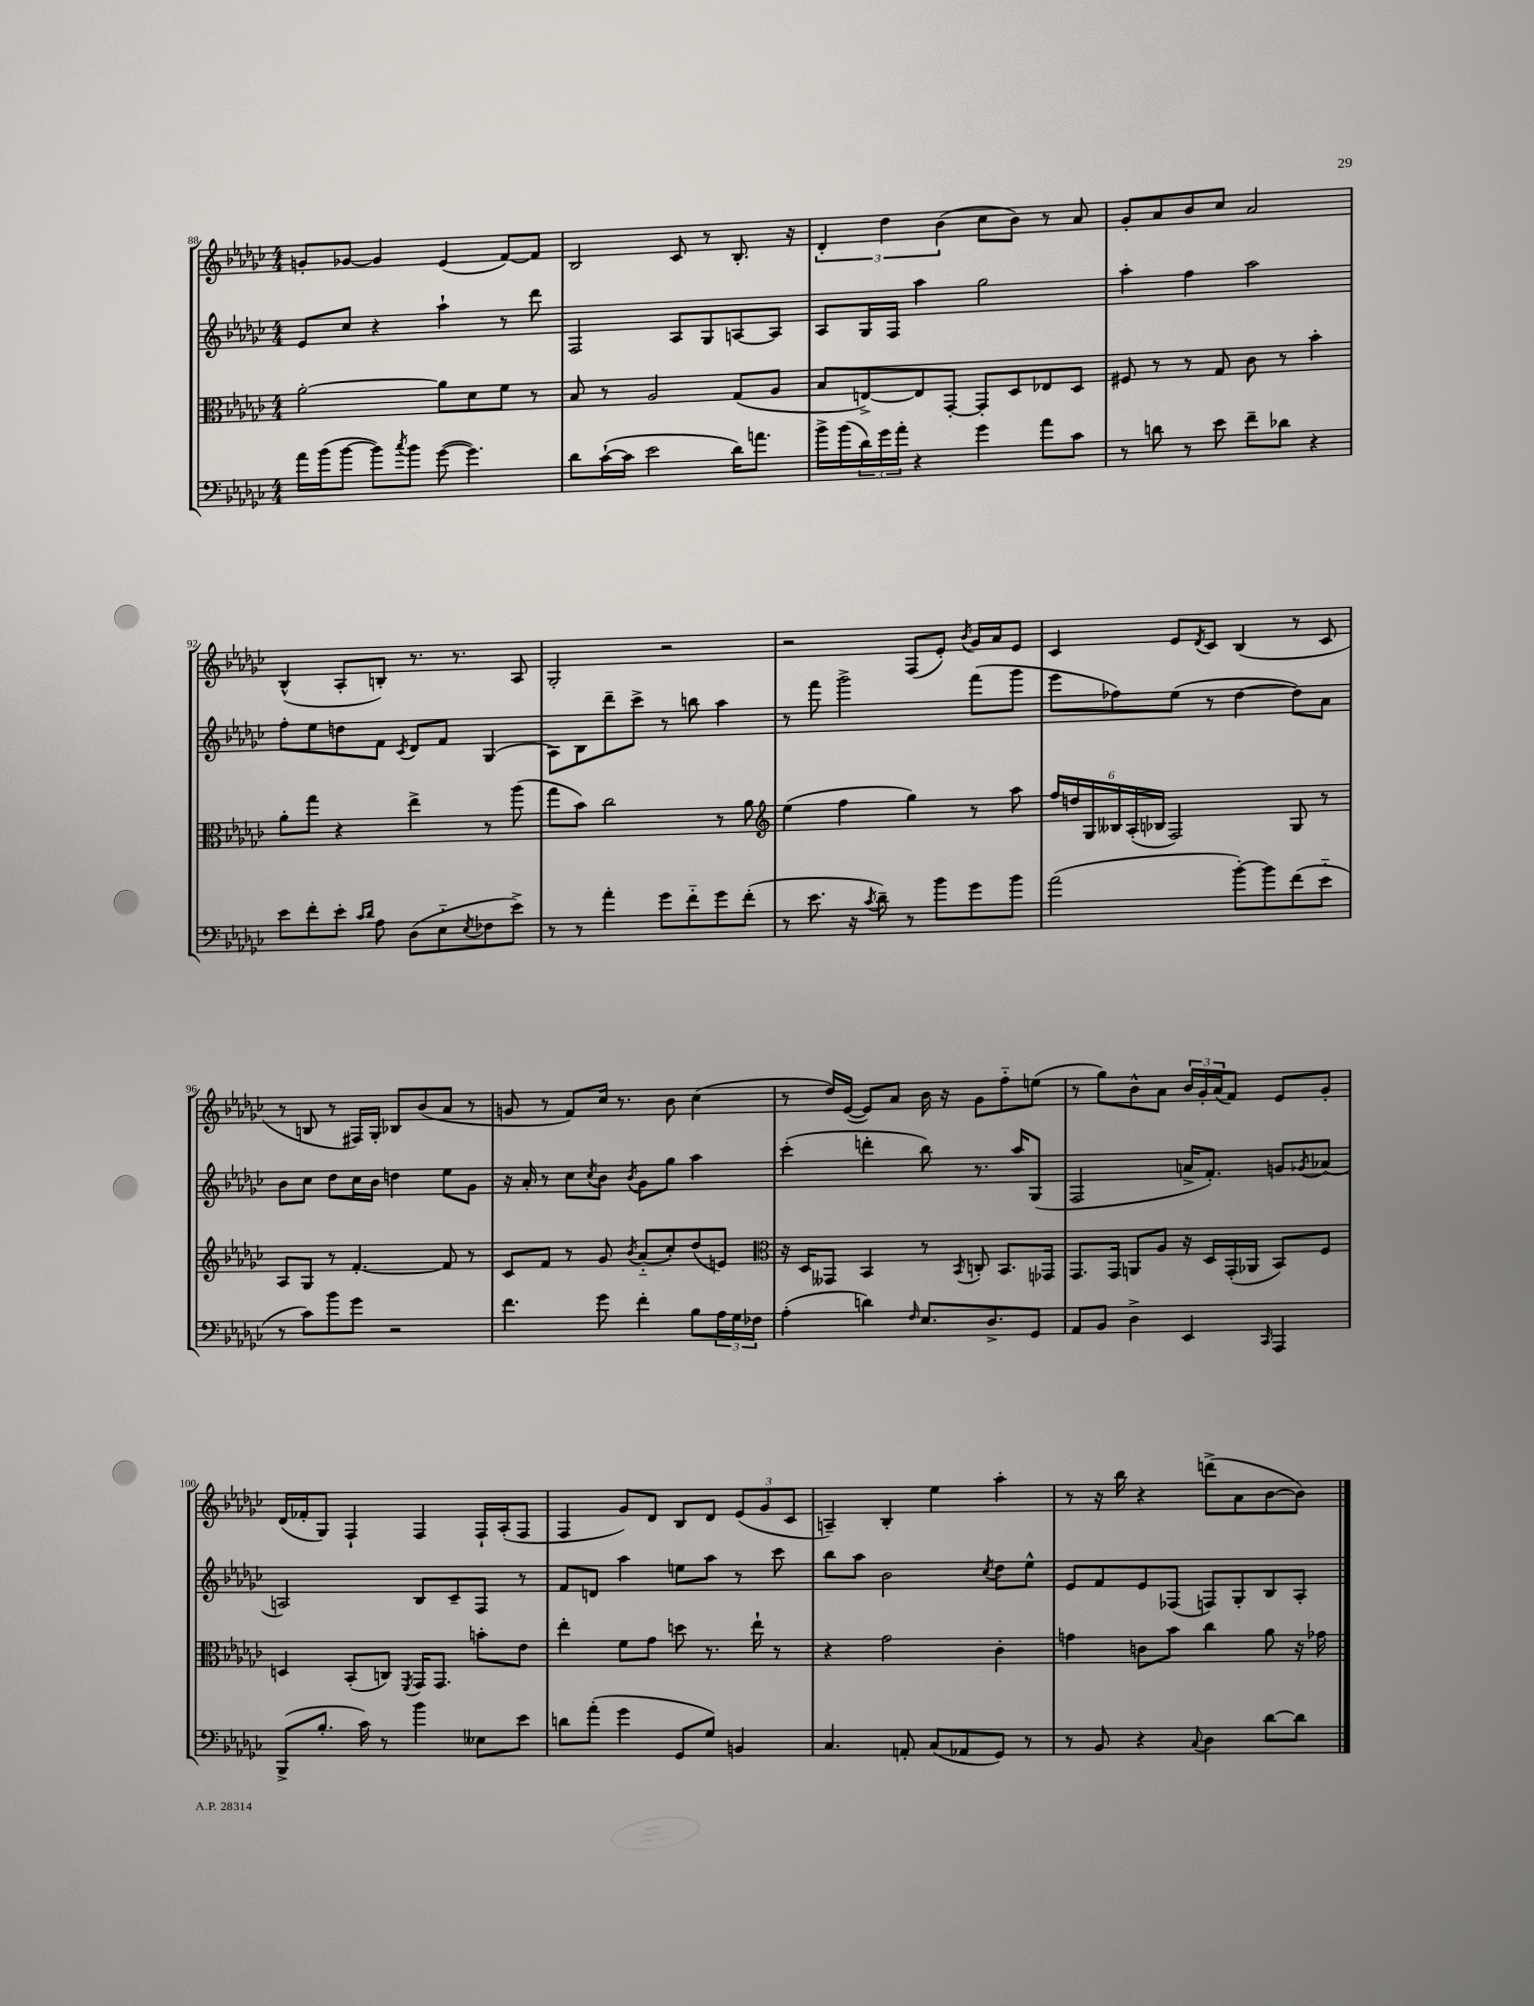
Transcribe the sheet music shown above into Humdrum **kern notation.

**kern	**kern	**kern	**kern
*staff4	*staff3	*staff2	*staff1
*clefF4	*clefC3	*clefG2	*clefG2
*k[b-e-a-d-g-c-]	*k[b-e-a-d-g-c-]	*k[b-e-a-d-g-c-]	*k[b-e-a-d-g-c-]
*M4/4	*M4/4	*M4/4	*M4/4
16a-\LL	[2a-'\	8e-/L	8g'/L
(16b-\J	.	.	.
[8b-\J	.	8cc-/J	[8g-/J
8b-\]L)	.	4r	4g-/]
8qcc-/	.	.	.
8b-\J	.	.	.
([8g-\	8a-\]L	4aa-`\	(4e-/
4.g-\])	8d-\	.	.
.	8f\J	8r	[8f/L)
.	8r	8ddd-\	8f/]J
=	=	=	=
8d-\L	8B-/	2F/	2B-/
([16c-`\L	8r	.	.
16c-\]JJ	.	.	.
2e-\	2A-/	.	.
.	.	8A-/L	8c-/
.	.	8G-/	8r
16d-\LK)	(8G-/L	[8A/	8.B-'/
8.a\J	.	.	.
.	8A-/J	8A/]J	.
.	.	.	16r
=	=	=	=
16b-^\LL	8B-/L	8A-/L	6d-'/
(16b-\	.	.	.
24d-\)	[8E^/)	16G-/L	.
24g-\	.	.	6dd-\
.	.	16F/JJ	.
24a-'\JJ	.	.	.
4r	8E/]	4aa-\	.
.	.	.	(6b-\
.	[8GG-'/J	.	.
4g-\	8GG-'/]L	2gg-\	8cc-\L
.	8D-/	.	8b-\J)
8a-\L	8E-/	.	8r
8c-\J	8D-/J	.	8a-/
=	=	=	=
8r	8F#/	4aa-'\	8g-'/L
8d\	8r	.	8a-/
8r	8r	4ff\	8b-/
8e-\	8G-/	.	8cc-/J
8f~\L	8c-\	2aa-\	2a-/
8d-\J	8r	.	.
4r	4b-'\	.	.
=	=	=	=
8e-\L	8a-'\L	8ff'\L	(4B-^^/
8f'\	8gg-\J	8ee-\	.
8e-'\J	4r	8dd\	8A-'/L
16qqc-/LL	.	.	.
16qqd-/JJ	.	.	.
8A-\	.	8f\J	8B'/J)
.	.	8qc-/	.
(8D-\L	4ee-^\	8d-/L	8.r
8E-'~\	.	8f/J	.
.	.	.	8.r
8qE-/	.	.	.
8F-\	8r	(4G-/	.
8e-^\J)	(8aa-\	.	8A-/
=	=	=	=
8r	8gg-\L	8A-\L)	2G-'/
8r	8b-\J)	8B-\	.
4a-'\	2cc-\	8ddd-~\	.
.	.	8ccc-^\J	.
8g-\L	.	8r	2r
8f'~\	.	8bb\	.
8g-\	8r	4aa-\	.
(8f'\J	8a-\	.	.
=	=	=	=
*	*clefG2	*	*
8r	(4ee-\	8r	2r
8.e-\	.	8fff\	.
.	4ff\	2ggg-^\	.
16r	.	.	.
8qc-/	.	.	.
8d-~\)	.	.	.
8r	4gg-\)	.	(8F/L
8b-\L	.	.	8e-'/J)
.	.	.	8qb-/
8g-\	8r	(8fff\L	16g-/LL
.	.	.	16a-/J
8b-\J	8aa-\	8ggg-\J	8e-/J
=	=	=	=
(2a-\	24ff/LL	8eee-\L	4c-/
.	24dd/	.	.
.	24G-/	.	.
.	24B--/	8ff-\)	.
.	(24A-'/	.	.
.	24B-/JJ	.	.
.	2F/)	(8ee-\J	8e-/L
.	.	.	8qd-/
.	.	8r	8c-/J
[8b-'\L)	.	[4dd-\	(4B-/
8b-\]	.	.	.
(8f\	8G-/	8dd-\]L)	8r
8e-'~\J	8r	8a-\J	8c-/
=	=	=	=
8r	8A-/L	8b-\L	8r
8c-\L)	8G-/J	8cc-\J	8B/
8b-\	8r	8dd-\L	8r
8g-\J	[4.f'/	16cc-\L	16F#/LL)
.	.	16b-\JJ	16G-'/JJ
2r	.	4dd\	8B-/L
.	.	.	(8b-/
.	8f/]	8ee-\L	8a-/J
.	8r	8g-\J	8r
=	=	=	=
4.f\	8c-/L	16r	8g/
.	.	16a-'/	.
.	8f/J	8r	8r
.	8r	8cc-\L	8f/L)
.	.	8qcc-/	.
8g-\	8g-/	8b-\J	16cc-/Jk
.	.	.	8.r
.	8qb-/	8qb-/	.
4f'\	(8a-'~/L	8g-\L	.
.	8cc-'/)	8gg-\J	8b-\
8B-\L	(8dd-/	4aa-\	(4cc-\
24A-\L	8e/J)	.	.
24G-\	.	.	.
24F-\JJ	.	.	.
=	=	=	=
*	*clefC3	*	*
(4A-'\	16r	(4ccc-'\	8r
.	16D-/LK	.	.
.	8GG--/J	.	16dd-/LL)
.	.	.	([16e-/JJ
4d\)	4BB-/	4ddd'\	8e-/]L)
.	.	.	8a-/J
16qqF/	.	.	.
8.E-/L	8r	8bb-\)	16b-\
.	.	.	16r
.	8qBB-/	.	.
.	8C'/	8.r	8g-\L
8.D-^/	.	.	.
.	8.BB-/L	.	8ff'~\
.	.	16aa-/LK	.
8GG-/J	.	(8G-/J	(8ee\J
.	16GG-/Jk	.	.
=	=	=	=
8AA-/L	8.GG-/L	2F/	8r
8BB-/J	.	.	8gg-\L)
.	16GG-/Jk	.	.
4D-^\	8AA/L	.	8b-^^\
.	8A-/J	.	8a-\J
4EE-/	16r	16a^/LK	24b-/LL
.	.	.	24g-'/
.	16D-/LL	8.f'/J)	.
.	.	.	(24a-/J
.	(16GG-'/	.	8f/J)
.	16AA-/JJ	.	.
16qqCC-/	.	.	.
4AAA-/	8BB-/L)	8g/L	8e-/L
.	.	8qg-/	.
.	8F/J	(8a-/J	8g-'/J
=	=	=	=
(8BBB-^/L	4D/	2A/)	(16d-/LL
.	.	.	16f-'/J
8.B-'/J	.	.	8G-/J)
.	(8BB-'/L	.	4F`/
16c-\)	.	.	.
8r	8C/J)	.	.
.	8qFF/	.	.
4b-\	16GG-/LK	8B-/L	4F/
.	8.GG-/J	.	.
.	.	8c-~/	.
8E--\L	8b'\L	8F/J	16F`/LL
.	.	.	(16A-'/J
8e-\J	8e-\J	8r	8F/J
=	=	=	=
8d\L	4ee-'\	8f/L	4F/
(8a-'\J	.	8d/J	.
4g-\	8f\L	4aa-\	8g-/L)
.	8g-\J	.	8d-/J
8GG-/L	8dd\	8ee\L	8B-/L
8G-/J)	8.r	8aa-\J	8d-/J
4BB/	.	8r	(12e-/L
.	16ee-`\	.	.
.	.	.	12g-/
.	8r	8ccc-\	.
.	.	.	12c-/J
=	=	=	=
4.C-/	4r	8bb-\L	4A~/)
.	.	8aa-\J	.
.	2g-\	2b-\	4B-'/
8AA'/	.	.	.
(8C-/L	.	.	4ee-\
8AA-/	.	.	.
.	.	8qcc-/	.
8GG-/J)	4c-'\	8dd-\L	4aa-'\
8r	.	8ee-^^\J	.
=	=	=	=
8r	4g\	8e-/L	8r
8BB-/	.	8f/	16r
.	.	.	16bb-\
4r	8c\L	8e-/	4r
.	8b-\J	(8F-/J	.
8qqC-/	.	.	.
4D-\	4cc-\	8F/L)	(8ddd^\L
.	.	8G-'/	8a-\
[8d-\L	8a-\	8B-/	[8b-\
8d-\]J	16r	8A-'/J	8b-\]J)
.	16g-\	.	.
==	==	==	==
*-	*-	*-	*-
